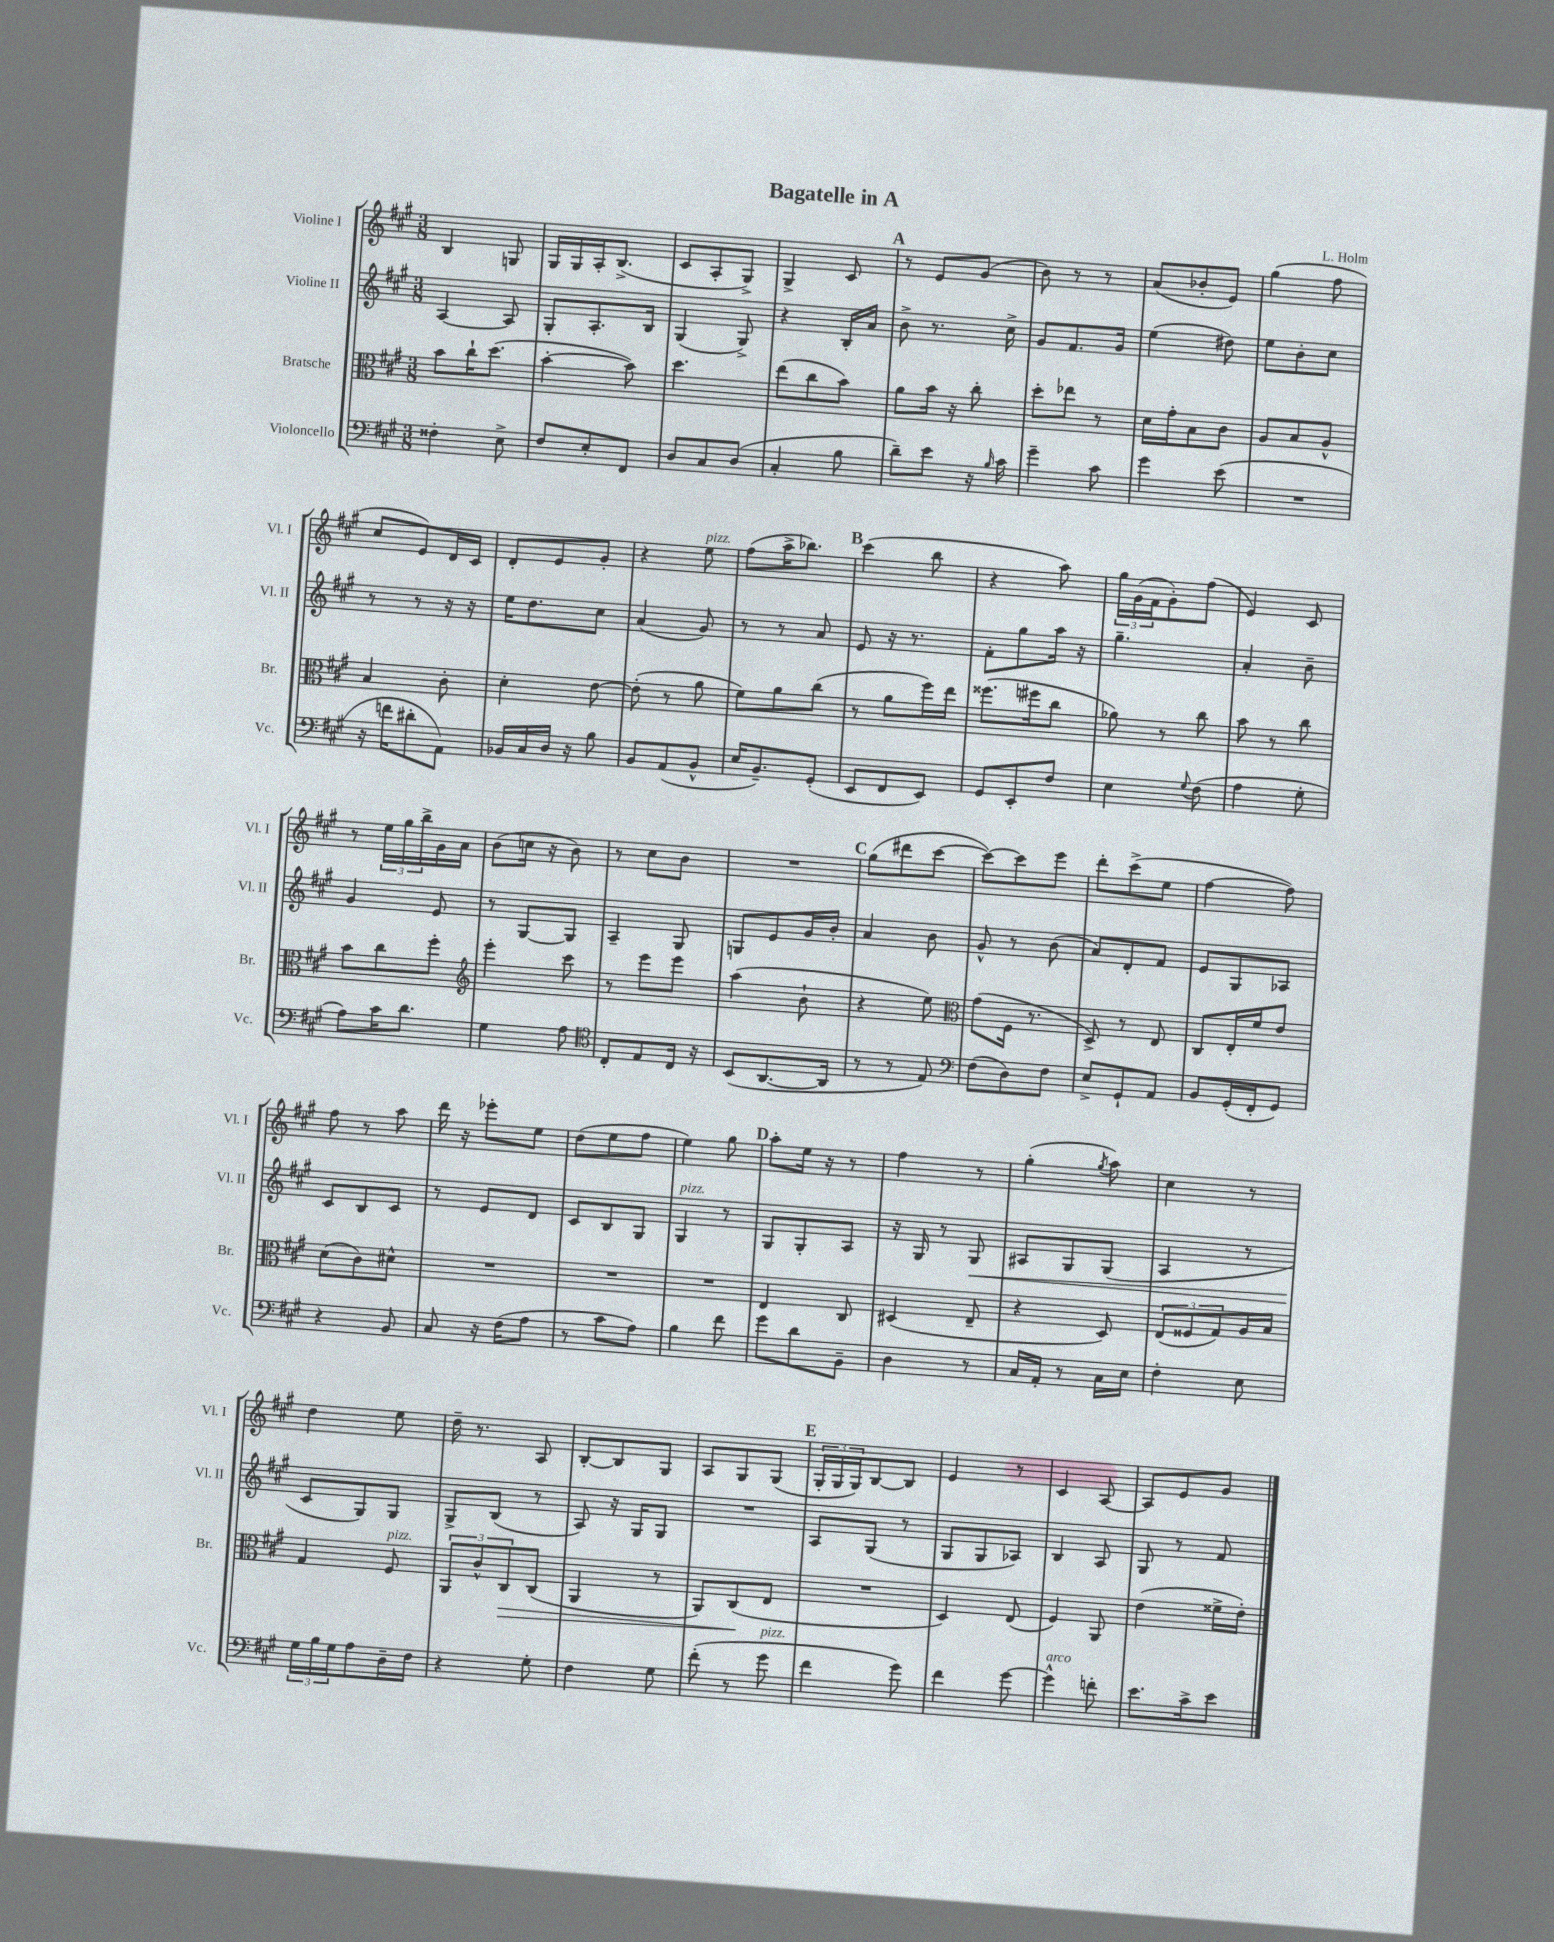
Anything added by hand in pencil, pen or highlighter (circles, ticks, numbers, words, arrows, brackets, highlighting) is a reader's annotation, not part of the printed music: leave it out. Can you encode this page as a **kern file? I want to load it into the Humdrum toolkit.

**kern	**kern	**kern	**kern
*staff4	*staff3	*staff2	*staff1
*clefF4	*clefC3	*clefG2	*clefG2
*k[f#c#g#]	*k[f#c#g#]	*k[f#c#g#]	*k[f#c#g#]
*M3/8	*M3/8	*M3/8	*M3/8
4F##'	8b	[4A	4B
.	16cc#`	.	.
.	(8.dd	.	.
8E^	.	8A]	8G
=	=	=	=
8F#	[4b'	8G#'	16G#
.	.	.	16G#
8E'	.	8.A'	16A'
.	.	.	(8.B^
8FF#	8b])	.	.
.	.	16B	.
=	=	=	=
8D	4.dd	(4G#	8c#
8C#	.	.	8A'
(8D	.	8G#^)	8G#^)
=	=	=	=
4C#'	(8ee	4r	4G#^
.	8cc#	.	.
8B	8b)	16B'	8c#
.	.	16a	.
=	=	=	=
8d~)	8a	8b^	8r
8e	16b	8.r	8e
.	16r	.	.
16r	8cc#'	.	(8g#
16qqB	.	.	.
16c#	.	16cc#^	.
=	=	=	=
4g#~	8dd'	8g#	8b)
.	8ee-	8.f#	8r
8c#	8r	.	8r
.	.	16g#	.
=	=	=	=
4g#	16d	(4ee	(8a
.	16g#'	.	.
.	8B	.	8b-'
(8e	8c#	8dd#)	8e)
=	=	=	=
4.r	8A	8ee	(4gg#
.	8B	8b'	.
.	8A^^	8cc#	8ff#
=	=	=	=
16r	4B	8r	8cc#
16f	.	.	.
8d#'	.	8r	8e)
8AA)	8c#'	16r	16d
.	.	16r	16c#
=	=	=	=
16BB-	4d'	16ee	8d'
16C#	.	8.dd	.
16D	.	.	8e
16r	.	.	.
8B	[8e	8cc#	8g#'
=	=	=	=
8BB	(8e']	(4a	4r
(8AA	8r	.	.
8BB^^	8a	8g#)	8ee
=	=	=	=
16E	8f#)	8r	(8ff#
8.BB~)	.	.	.
.	8a	8r	16aa^
.	.	.	8.bb-)
(8GG#'	(8cc#	8a	.
=	=	=	=
8EE	8r	8e	(4ccc#
8FF#	8a	16r	.
.	.	8.r	.
8EE)	16ff#)	.	8bb
.	16ee	.	.
=	=	=	=
8GG#	(8.ff##	8f#'	4r
8EE'	.	8gg#	.
.	16ff#	.	.
8F#	8cc#	16aa	8aa)
.	.	16r	.
=	=	=	=
4E	8a-)	4.gg#~	24gg#
.	.	.	(24g#
.	.	.	24f#
.	8r	.	8g#')
8qqG#	.	.	.
(8F#	8cc#	.	(8ff#
=	=	=	=
4A	8b	4a'	4e)
.	8r	.	.
8G#'	8cc#	8b~	8c#
=	=	=	=
8A)	8b	4g#	8r
16c#	8cc#	.	24ee
.	.	.	24gg#
8.d	.	.	.
.	.	.	24bb^
.	8ff#'	8e	16g#
.	.	.	16a
=	=	=	=
*	*clefG2	*	*
4G#	4eee'	8r	(8b
.	.	[8G#	16cc
.	.	.	16r
8A	8ccc#	8G#]	8b)
=	=	=	=
*clefC4	*	*	*
8C#'	8r	4A~	8r
8E	8eee	.	8cc#
16C#	8eee	8G#	8b
16r	.	.	.
=	=	=	=
(8BB	(4aa	8G	4.r
[8.AA	.	8e	.
.	8b`	16g#	.
16AA]	.	16b'	.
=	=	=	=
8r	4r	4a	(8gg#
8r	.	.	8ddd#
8E)	8ee)	8b	[8ccc#
=	=	=	=
*clefF4	*clefC3	*	*
(8F#	(8g#	8g#^^	8ccc#_)
8D)	16F#	8r	8ccc#]
.	8.r	.	.
8F#	.	(8b	8eee
=	=	=	=
8E^	8D^)	8a)	8ddd'
8GG#`	8r	8d'	(8ccc#^
8AA	8E	8f#	8ee
=	=	=	=
8BB	8C#	8e	[4ff#
(16GG#'	16E'	8G#	.
16FF#'	16f#	.	.
8GG#)	8e	8A-	8ff#])
=	=	=	=
4r	(8d	8c#	8ff#
.	8c#)	8B	8r
8BB	8d#^^	8c#	8aa
=	=	=	=
8C#	4.r	8r	16ddd
.	.	.	16r
16r	.	8e	8eee-'
(16F#	.	.	.
8A	.	8d	8ee
=	=	=	=
8r	4.r	8c#	(8dd
8c#	.	8B	8ee
8A)	.	8G#	8ff#
=	=	=	=
4B	4.r	4G#	4ee)
8f#	.	8r	8gg#
=	=	=	=
8g#	4E	8G#	8aa'
8d	.	8G#'	16ee
.	.	.	16r
8BB~	8C#	8A	8r
=	=	=	=
4D	(4D#	16r	4ff#
.	.	16G#	.
.	.	8r	.
8r	8E~	8G#	8r
=	=	=	=
16C#	4r	8A#	(4gg#'
16AA'	.	.	.
8r	.	8G#	.
.	.	.	8qgg#
16C#	8D)	(8G#	8aa)
16E	.	.	.
=	=	=	=
4F#'	(12E	4A	4cc#
.	12F##	.	.
.	12G#)	.	.
8E	16A	8r	8r
.	16B	.	.
=	=	=	=
24G#	4G#	8c#	4dd
24B	.	.	.
24G#	.	.	.
8A	.	8G#)	.
16D~	8F#	8G#	8ee
16F#	.	.	.
=	=	=	=
4r	12AA	8G#^	16dd~
.	.	.	8.r
.	12c#^^	.	.
.	.	(8B	.
.	12C#	.	.
8G#'	(8C#	8r	8A
=	=	=	=
4F#	4AA	8A)	[8B'
.	.	16r	8B]
.	.	16G#	.
8G#	8r	8G#	8G#
=	=	=	=
(8f#'	8AA)	4.r	8A
8r	(8C#	.	8G#
8g#	8E	.	(8G#
=	=	=	=
4f#	4.r	8A	24G#'
.	.	.	24G#
.	.	.	24G#)
.	.	(8G#	[8B
8g#)	.	8r	8B]
=	=	=	=
4f#	4D)	8G#	4e
.	.	8G#	.
[8g#	(8E	8A-)	8r
=	=	=	=
4g#^^]	4F#)	4B	4c#
8f'	8AA	8A	[8A
=	=	=	=
8.e	(4e	8G#	8A]
.	.	8r	8e
16c#^	.	.	.
8e	16f##^	8f#	8g#
.	16e')	.	.
==	==	==	==
*-	*-	*-	*-
